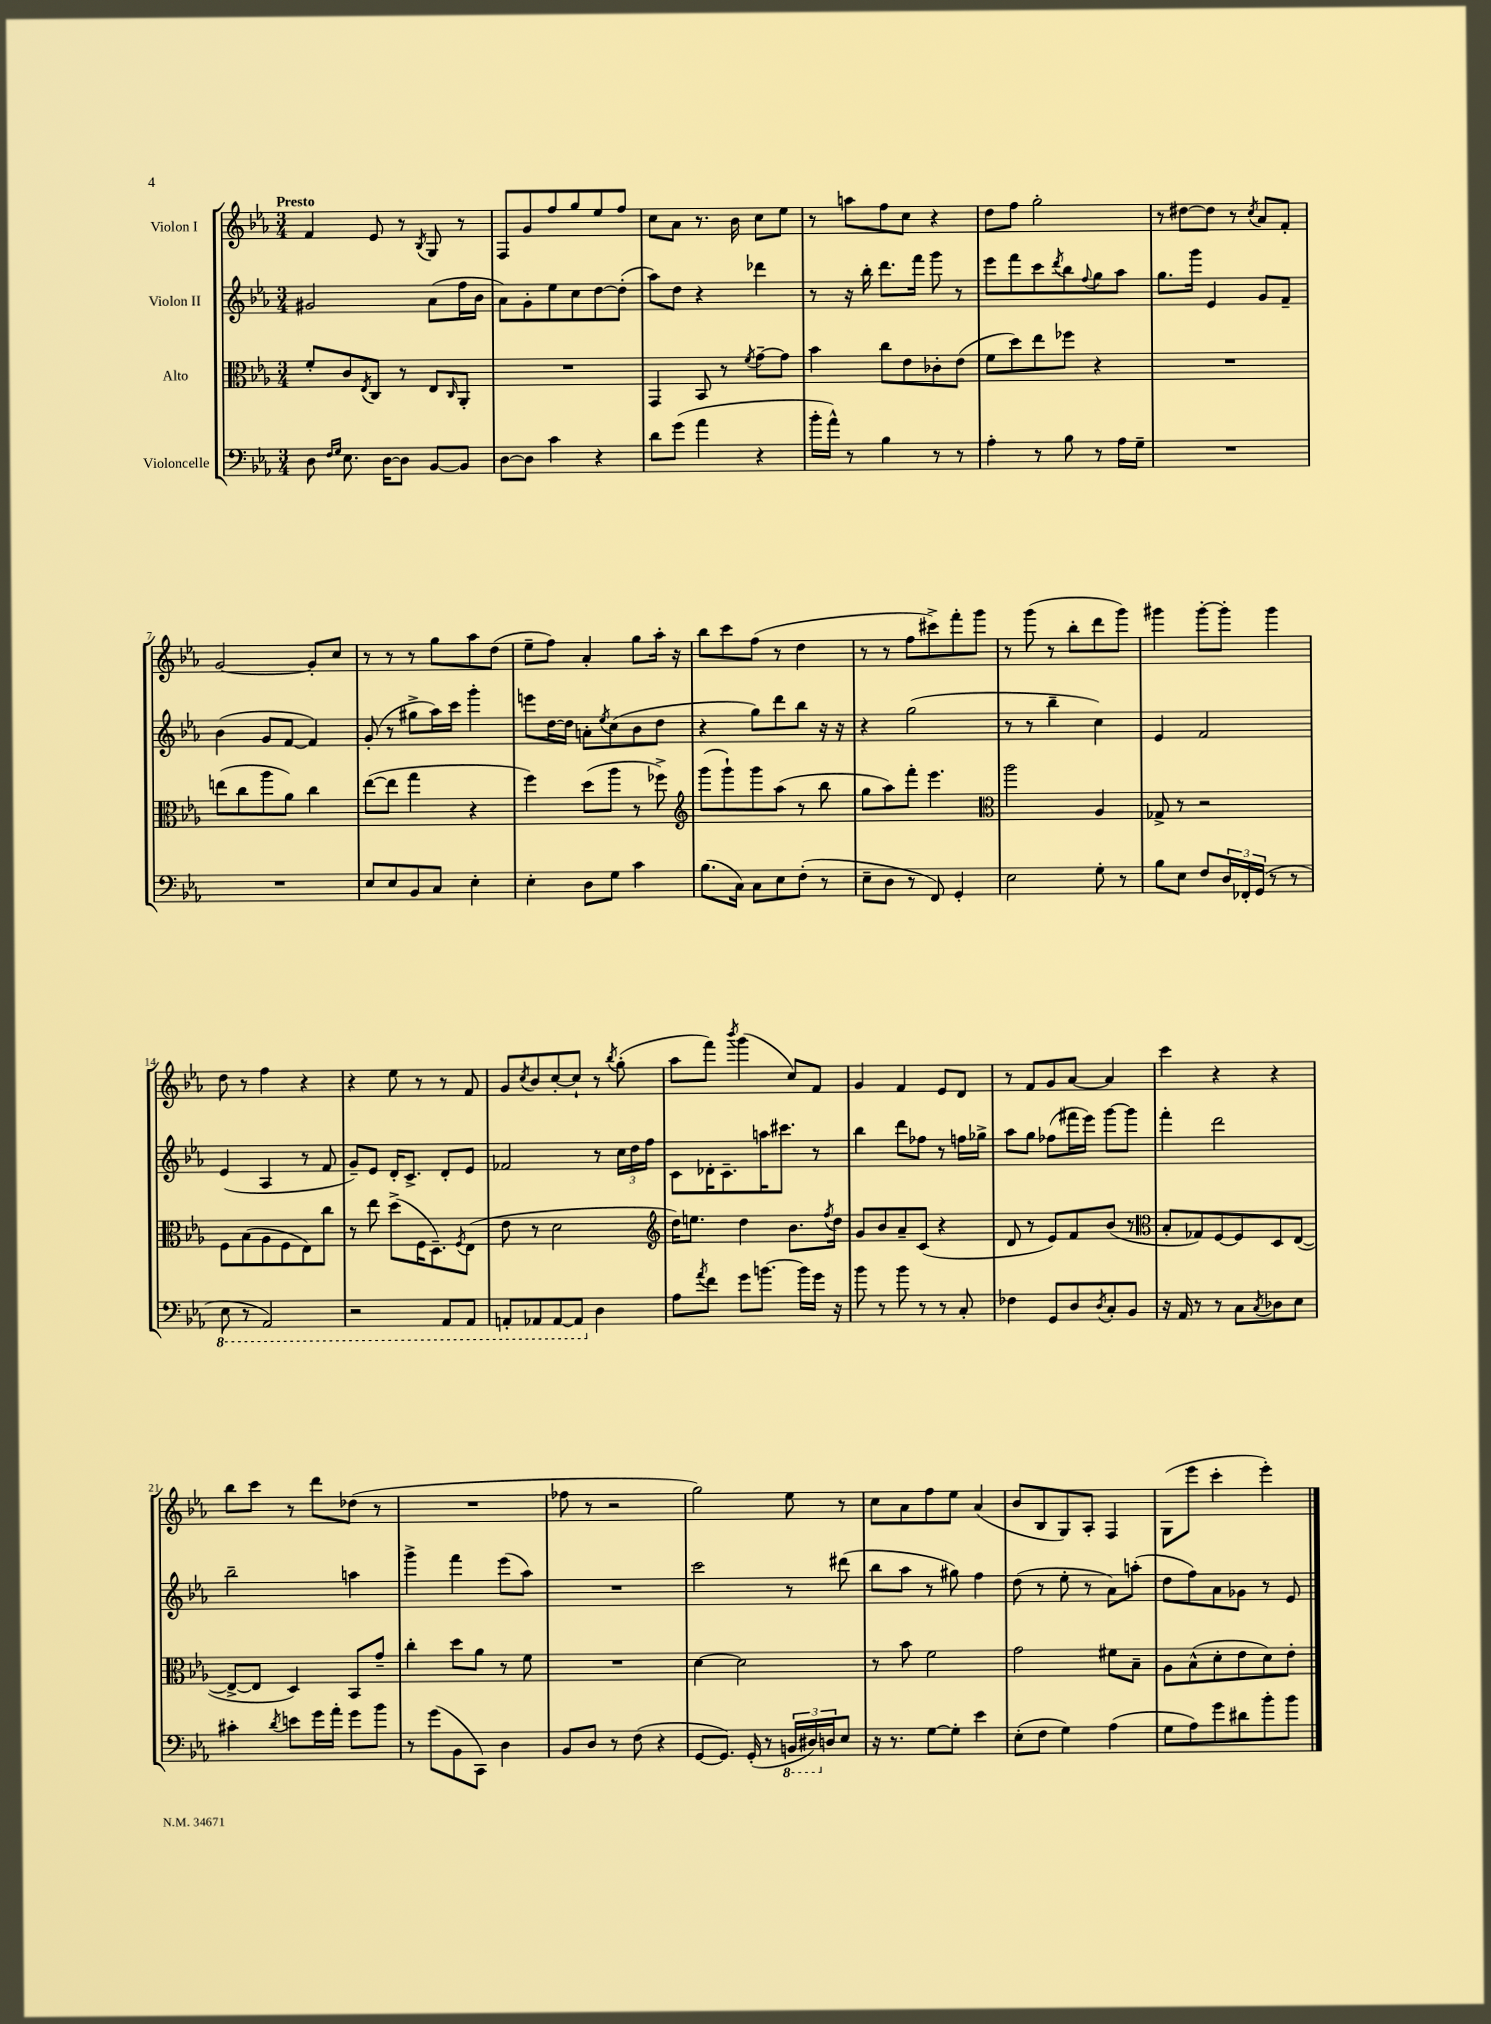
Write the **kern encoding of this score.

**kern	**kern	**kern	**kern
*staff4	*staff3	*staff2	*staff1
*clefF4	*clefC3	*clefG2	*clefG2
*k[b-e-a-]	*k[b-e-a-]	*k[b-e-a-]	*k[b-e-a-]
*M3/4	*M3/4	*M3/4	*M3/4
8D	8f'	2g#	4f
16qqF	.	.	.
16qqG	.	.	.
8.E-	8c	.	.
.	8qE-	.	.
.	8C	.	8e-
[16D	.	.	.
8D]	8r	.	8r
.	.	.	8qB-
[8BB-	8E-	(8a-	8G
.	16qqC	.	.
8BB-]	8AA-'	16ff	8r
.	.	16b-	.
=	=	=	=
[8D	2.r	8a-)	8F
8D]	.	8g'	8g
4c	.	8ee-	8ff
.	.	8cc	8gg
4r	.	[8dd	8ee-
.	.	(8dd']	8ff
=	=	=	=
8d	4GG	8aa-)	8cc
(8g	.	8dd	8a-
4a-	8BB-	4r	8.r
.	8r	.	.
.	.	.	16b-
.	8qf	.	.
4r	[8g~	4ddd-	8cc
.	8g]	.	8ee-
=	=	=	=
16b-'	4b-	8r	8r
16a-^^)	.	.	.
8r	.	16r	8aa
.	.	16bb-'	.
4B-	8cc	8.ddd	8ff
.	8e-	.	8cc
.	.	16fff	.
8r	8c-'	8ggg	4r
8r	(8e-	8r	.
=	=	=	=
4A-'	8f	8eee-	8dd
.	8dd)	8fff	8ff
8r	8ee-	8ccc	2gg'
.	.	8qddd	.
8B-	8ff-	8bb-	.
.	.	8qqff	.
8r	4r	8gg	.
16A-	.	8aa-	.
16G~	.	.	.
=	=	=	=
2.r	2.r	8.gg	8r
.	.	.	[8dd#
.	.	16ggg	.
.	.	4e-	8dd#]
.	.	.	8r
.	.	.	8qcc
.	.	8g	8a-
.	.	8f~	8f'
=	=	=	=
2.r	(8ee	(4b-	[2g
.	8cc	.	.
.	8aa-	8g	.
.	8a-)	[8f	.
.	4cc	4f])	8g']
.	.	.	8cc
=	=	=	=
8E-	([8ee-	(8g'	8r
8E-	8ee-]	8r	8r
8BB-	4gg	8gg#^	8r
8C	.	16aa-)	8gg
.	.	16ccc	.
4E-'	4r	4ggg'	8aa-
.	.	.	(8dd
=	=	=	=
4E-'	4ff)	8eee	8ee-~
.	.	[16dd	8ff)
.	.	16dd]	.
8D	(8dd	8a'	4a-'
.	.	8qee-	.
8G	8aa-	(8cc	.
4c	8r	8b-	8gg
.	8ff-^)	8dd	16aa-'
.	.	.	16r
=	=	=	=
*	*clefG2	*	*
(8.B-	(8ggg	4r	8bb-
.	8ggg`)	.	8ccc
16C)	.	.	.
8C	8ggg	8gg)	(8ff
8E-	(8aa-	8ddd	8r
(8F'	8r	8bb-	4dd
8r	8bb-	16r	.
.	.	16r	.
=	=	=	=
8E-~	8gg	4r	8r
8D	8aa-)	.	8r
8r	8fff'	(2gg	8ff
8FF)	4.eee-	.	8ccc#^)
4GG'	.	.	8fff'
.	.	.	8ggg
=	=	=	=
*	*clefC3	*	*
2E-	2aa-	8r	8r
.	.	8r	(8ggg
.	.	4bb-~	8r
.	.	.	8bb-'
8G'	4A-	4cc)	8ddd
8r	.	.	8ggg)
=	=	=	=
8B-	8G-^	4e-	4ggg#
8E-	8r	.	.
8F	2r	2f	[8ggg#'
24D	.	.	8ggg#']
24FF-'	.	.	.
(24GG	.	.	.
8r	.	.	4ggg#
8r	.	.	.
=	=	=	=
8EE-	8F	(4e-	8dd
8r	(8B-	.	8r
2AAA-)	8A-	4A-	4ff
.	8F	.	.
.	8E-)	8r	4r
.	8cc	8f	.
=	=	=	=
2r	8r	8g~)	4r
.	8ee-	8e-	.
.	(8dd^	16d'	8ee-
.	.	8.c^	.
.	16F	.	8r
.	8.D~)	.	.
8AAA-	.	8d'	8r
.	8qF	.	.
8AAA-	(8E-	8e-	8f
=	=	=	=
8AAA'	8e-	2f-	8g
.	.	.	8qcc
8AAA-	8r	.	8b-
[8AAA-	2d	.	[8cc'
8AAA-]	.	.	8cc`]
4D	.	8r	8r
.	.	.	8qbb-
.	.	24cc	(8gg'
.	.	24dd	.
.	.	24ff	.
=	=	=	=
*	*clefG2	*	*
8A-	16dd)	8c	8aa-
.	8.ee	.	.
8qa-	.	.	.
8f	.	16d-'	8fff)
.	.	8.c~	.
.	.	.	8qbbb-
8g	4dd	.	(4ggg
[8.b	.	16aa	.
.	.	8.ccc#	.
.	8.b-	.	8cc)
16b]	.	.	.
16g	.	8r	8f
.	8qff	.	.
16r	16dd	.	.
=	=	=	=
8b-	8g	4bb-	4g
8r	8b-	.	.
8b-	8a-~	8ddd	4f
8r	(8c	8ff-	.
8r	4r	8r	8e-
8C'	.	16ff	8d
.	.	16gg-^	.
=	=	=	=
4F-	8d	8aa-	8r
.	8r	8gg	8f
8GG	8e-)	(8ff-	8g
8D	8f	16fff#	[8a-
.	.	16eee-)	.
8qD	.	.	.
8C'	(8b-	[8ggg	4a-]
8BB-	8r	8ggg]	.
=	=	=	=
*	*clefC3	*	*
16r	8B-'	4fff'	4ccc
16AA-	.	.	.
8r	8G-)	.	.
8r	[8F	2ddd	4r
8C	8F]	.	.
8qC	.	.	.
8D-	8D	.	4r
8E-	([8E-	.	.
=	=	=	=
4c#'	8E-^_	2bb-~	8bb-
.	8E-]	.	8ccc
8qd	.	.	.
8e	4D)	.	8r
16g	.	.	8ddd
16a-'	.	.	.
8g	8BB-	4aa	(8dd-
8b-	8g~	.	8r
=	=	=	=
8r	4cc'	4ggg^	2.r
(8g	.	.	.
8BB-	8dd	4fff	.
8CC)	8a-	.	.
4D	8r	(8eee-	.
.	8f	8aa-)	.
=	=	=	=
8BB-	2.r	2.r	8ff-
8D	.	.	8r
8r	.	.	2r
(8F	.	.	.
4r	.	.	.
=	=	=	=
[8GG	[4d	2ccc	2gg)
8.GG])	.	.	.
.	2d]	.	.
(16GG'	.	.	.
8r	.	.	.
24BBB	.	8r	8ee-
24DD#)	.	.	.
24D	.	.	.
8E-	.	(8ddd#	8r
=	=	=	=
16r	8r	8bb-	8cc
8.r	.	.	.
.	8b-	8aa-	8a-
[8G	2f	8r	8ff
8G']	.	8gg#)	8ee-
4e-	.	4ff	(4a-
=	=	=	=
(8E-'	2g	(8dd	8b-
8F	.	8r	8B-
4G)	.	8ee-'	8G)
.	.	8r	8A-'
(4A-	8f#	8a-)	4F
.	8B-~	(8aa'	.
=	=	=	=
8G	8A-	8dd	(8G
8A-)	(8B-^^	8ff)	8eee-
8g	8d'	8a-	4ccc'
8d#	8e-	8g-	.
8b-'	8d)	8r	4eee-')
8b-	8e-'	8e-	.
==	==	==	==
*-	*-	*-	*-
